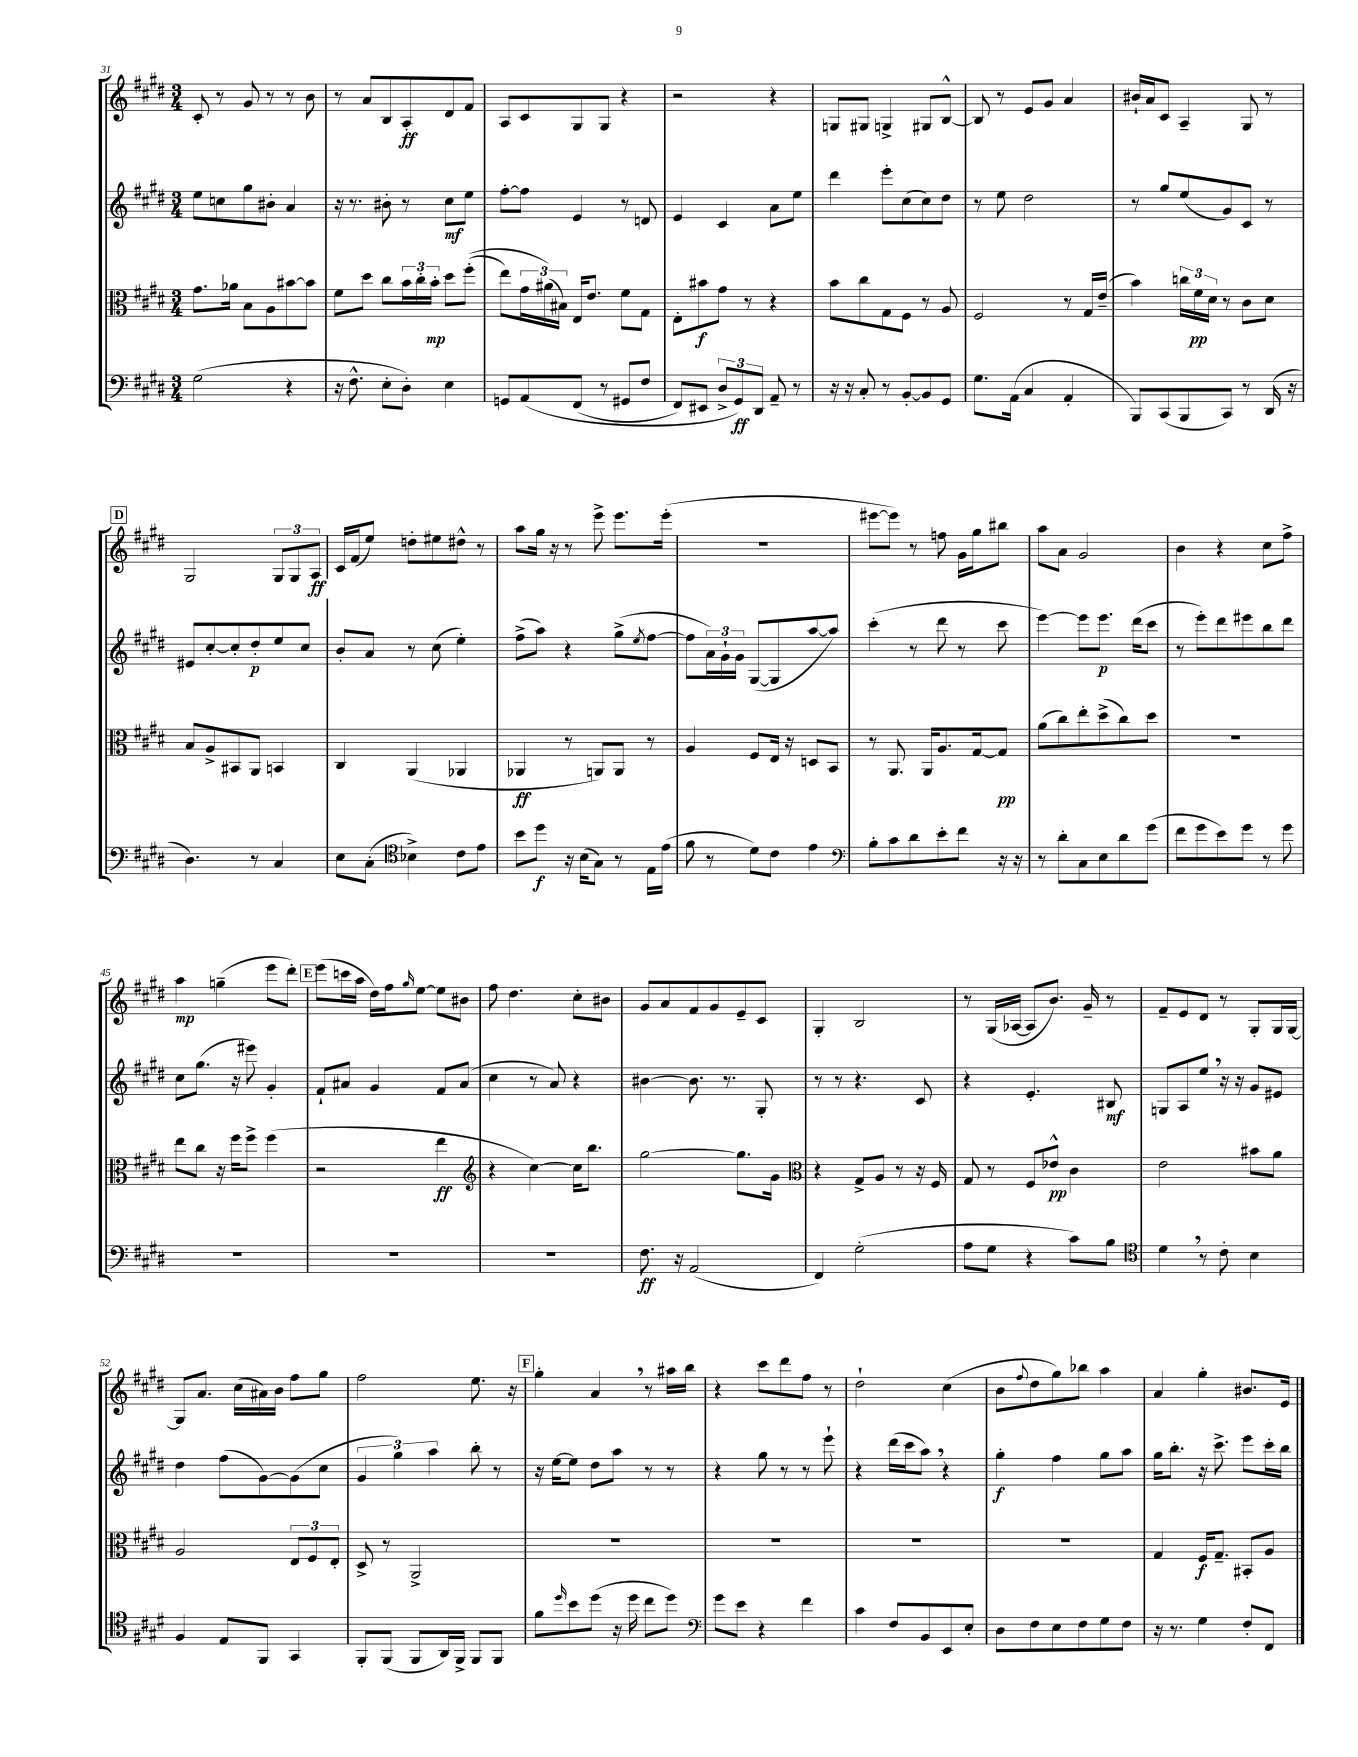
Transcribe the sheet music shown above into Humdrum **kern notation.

**kern	**kern	**kern	**kern
*staff4	*staff3	*staff2	*staff1
*clefF4	*clefC3	*clefG2	*clefG2
*k[f#c#g#d#]	*k[f#c#g#d#]	*k[f#c#g#d#]	*k[f#c#g#d#]
*M3/4	*M3/4	*M3/4	*M3/4
(2G#	8.g#	8ee	8c#'
.	.	8cc	8r
.	16a-	.	.
.	8B	8gg#	8g#
.	8A	8b#'	8r
4r	[8b#	4a	8r
.	8b#]	.	8b
=	=	=	=
16r	8f#	16r	8r
8.F#^^	.	8.r	.
.	8dd#	.	8a
8E'	8cc#	8b#'	8B
8D#')	24b	8r	8A'
.	24cc#'	.	.
.	24b'	.	.
4E	8dd#	8cc#	8d#
.	&((8ff#'	8ee	8f#
=	=	=	=
8GG	8ee)	[8ff#'	8A
&(8AA	24g#	8ff#]	8c#
.	(24a#&)	.	.
.	24B#)	.	.
(8FF#	16E	4e	8G#
.	8.e	.	.
8r	.	.	8G#
8GG#	8f#	8r	4r
8F#	8G#	8d	.
=	=	=	=
8FF#)	8E'	4e	2r
8EE#	8b#	.	.
12D#^	8g#	4c#	.
12GG#&)	.	.	.
.	8r	.	.
12DD#	.	.	.
8AA~	4r	8a	4r
8r	.	8ee	.
=	=	=	=
16r	8b	4ddd#	8G
16r	.	.	.
8C#'	8cc#	.	8G#
8r	8G#	8eee'	4G^
[8BB'	8F#	(8cc#	.
8BB]	8r	8cc#)	8G#
8GG#	8A	8dd#	[8B^^
=	=	=	=
8.G#	2F#	8r	8B]
.	.	8ee	8r
(16AA	.	.	.
4C#	.	2dd#	8e
.	.	.	8g#
4AA'	8r	.	4a
.	16G#	.	.
.	(16e~	.	.
=	=	=	=
8BBB)	4b)	8r	16b#`
.	.	.	16a
(8CC#	.	8gg#	8c#
8BBB	24cc	(8ee	4A~
.	24f#	.	.
.	24d#	.	.
8CC#)	8r	8g#)	.
8r	8c#	8c#	8G#
(16DD#	8d#	8r	8r
16r	.	.	.
=	=	=	=
4.D#)	8B	8e#	2G#
.	8A^	[8cc#'	.
.	8BB#	8cc#']	.
8r	8AA	8dd#'	.
4C#	4BB	8ee	12G#
.	.	.	12G#
.	.	8cc#	.
.	.	.	12A
=	=	=	=
8E	4C#	8b'	16c#
.	.	.	(16f#
(8C#'	.	8a	8ee)
*clefC4	*	*	*
4B-^)	(4AA	8r	8dd'
.	.	(8cc#	8ee#
8c#	4AA-	4ee')	8dd#^^
8e	.	.	8r
=	=	=	=
8b	4AA-	(8ff#^	8aa
8dd#	.	8aa)	16gg#
.	.	.	16r
16r	8r	4r	8r
(16B	.	.	.
8G#)	8AA)	.	8eee^
8r	8AA	(8gg#^	8.eee
.	.	8qee	.
16E	8r	[8ff#	.
(16e	.	.	(16eee'
=	=	=	=
8f#	4A	8ff#]	2.r
8r	.	24a)	.
.	.	24g#`	.
.	.	24g#	.
8d#)	8F#	([8G#	.
8c#	16E	8G#]	.
.	16r	.	.
4e	8D	[8aa	.
.	8BB	8aa])	.
=	=	=	=
*clefF4	*	*	*
8B'	8r	(4ccc#'	[8eee#
8c#	8.AA	.	8eee#])
8d#	.	8r	8r
.	16AA	.	.
8e'	8.A	8ddd#	8ff
8f#	.	8r	16g#
.	[16G#	.	16gg#
16r	8G#]	8ccc#	8bb#
16r	.	.	.
=	=	=	=
8r	(8a	[4eee)	8aa
8d#'	8cc#)	.	8a
8C#	8ee'	8eee]	2g#
8E	(8dd#^	8.eee	.
8d#	8cc#)	.	.
.	.	(16ddd#	.
(8g#	8dd#	8ccc#	.
=	=	=	=
8f#	2.r	8r	4b
8g#	.	8eee')	.
8e)	.	8ddd#	4r
8g#	.	8eee#	.
8r	.	8bb	8cc#
8g#	.	8ddd#	8ff#^
=	=	=	=
2.r	8ee	8cc#	4aa
.	8cc#	(8.gg#	.
.	16r	.	(4gg~
.	16ff#	16r	.
.	8ff#^	8eee#)	.
.	(4ff#	4g#'	8eee
.	.	.	8ddd#')
=	=	=	=
2.r	2r	8f#`	(8eee
.	.	8a#	16ccc
.	.	.	16aa
.	.	4g#	16dd#)
.	.	.	16ff#
.	.	.	16qqgg#
.	.	.	[8ee
.	4ee	8f#	8ee]
.	.	(8a#	8b#
=	=	=	=
*	*clefG2	*	*
2.r	4r	4cc#	8ff#
.	.	.	4.dd#
.	[4cc#)	8r	.
.	.	8a)	.
.	16cc#]	4r	8cc#'
.	8.bb	.	.
.	.	.	8b#
=	=	=	=
8.F#	[2gg#	[4b#	8g#
.	.	.	8a
16r	.	.	.
(2AA	.	8.b#]	8f#
.	.	.	8g#
.	.	8.r	.
.	8.gg#]	.	8e~
.	.	8G#'	8c#
.	16g#	.	.
=	=	=	=
*	*clefC3	*	*
4FF#)	4r	8r	4G#'
.	.	8r	.
(2G#'	8G#^	4.r	2B
.	8A	.	.
.	8r	.	.
.	16r	8c#	.
.	16F#	.	.
=	=	=	=
8A	8G#	4r	8r
8G#	8r	.	(16G#
.	.	.	[16A-
4r	8F#	4.e'	8A-]
.	8e-^^	.	8.b)
8c#)	4c#	.	.
.	.	.	16g#~
8B	.	8B#	8r
=	=	=	=
*clefC4	*	*	*
4d#	2e	8G	8f#~
.	.	8A	8e
8r	.	8ee	8d#
8c#'	.	16r	8r
.	.	16r	.
4B	8b#	8g#	8G#'
.	8a	8e#	16G#
.	.	.	[16G#
=	=	=	=
4F#	2A	4dd#	8G#]
.	.	.	8.a
8E	.	(8ff#	.
.	.	.	(16cc#
8FF#	.	[8g#)	16a#)
.	.	.	16b
4GG#	12E	(8g#]	8ff#
.	12F#	.	.
.	.	8cc#	8gg#
.	12E'	.	.
=	=	=	=
8FF#'	8D#^	6g#	2ff#
(8FF#	8r	.	.
.	.	6gg#)	.
8FF#	2AA^	.	.
.	.	6aa	.
16AA)	.	.	.
16FF#^	.	.	.
8FF#	.	8bb'	8.ee
8FF#	.	8r	.
.	.	.	16r
=	=	=	=
8f#	2.r	16r	4gg#'
.	.	[16ee	.
16qqdd#	.	.	.
8b	.	8ee]	.
(8dd#	.	8dd#	4a
16r	.	8aa	.
16dd#	.	.	.
8cc#	.	8r	8r
8dd#)	.	8r	16aa#
.	.	.	16bb
=	=	=	=
*clefF4	*	*	*
8g#	2.r	4r	4r
8e	.	.	.
4r	.	8gg#	8ccc#
.	.	8r	8ddd#
4f#	.	8r	8ff#
.	.	8eee`	8r
=	=	=	=
4c#	2.r	4r	2dd#`
8F#	.	(16ddd#	.
.	.	16ccc#	.
8BB	.	8aa)	.
8EE	.	4r	(4cc#
8E'	.	.	.
=	=	=	=
8D#	2.r	4gg#'	8b
.	.	.	8qqff#
8F#	.	.	8dd#
8E	.	4ff#	8gg#)
8F#	.	.	8bb-
8G#	.	8gg#	4aa
8F#	.	8aa	.
=	=	=	=
16r	4G#	16gg#	4a
8.r	.	8.bb'	.
4G#	16F#	16r	4gg#'
.	8.G#~	8.ccc#^	.
8F#'	8BB#'	8eee	8.b#
8FF#	8A	16ccc#'	.
.	.	16bb	16e
==	==	==	==
*-	*-	*-	*-
